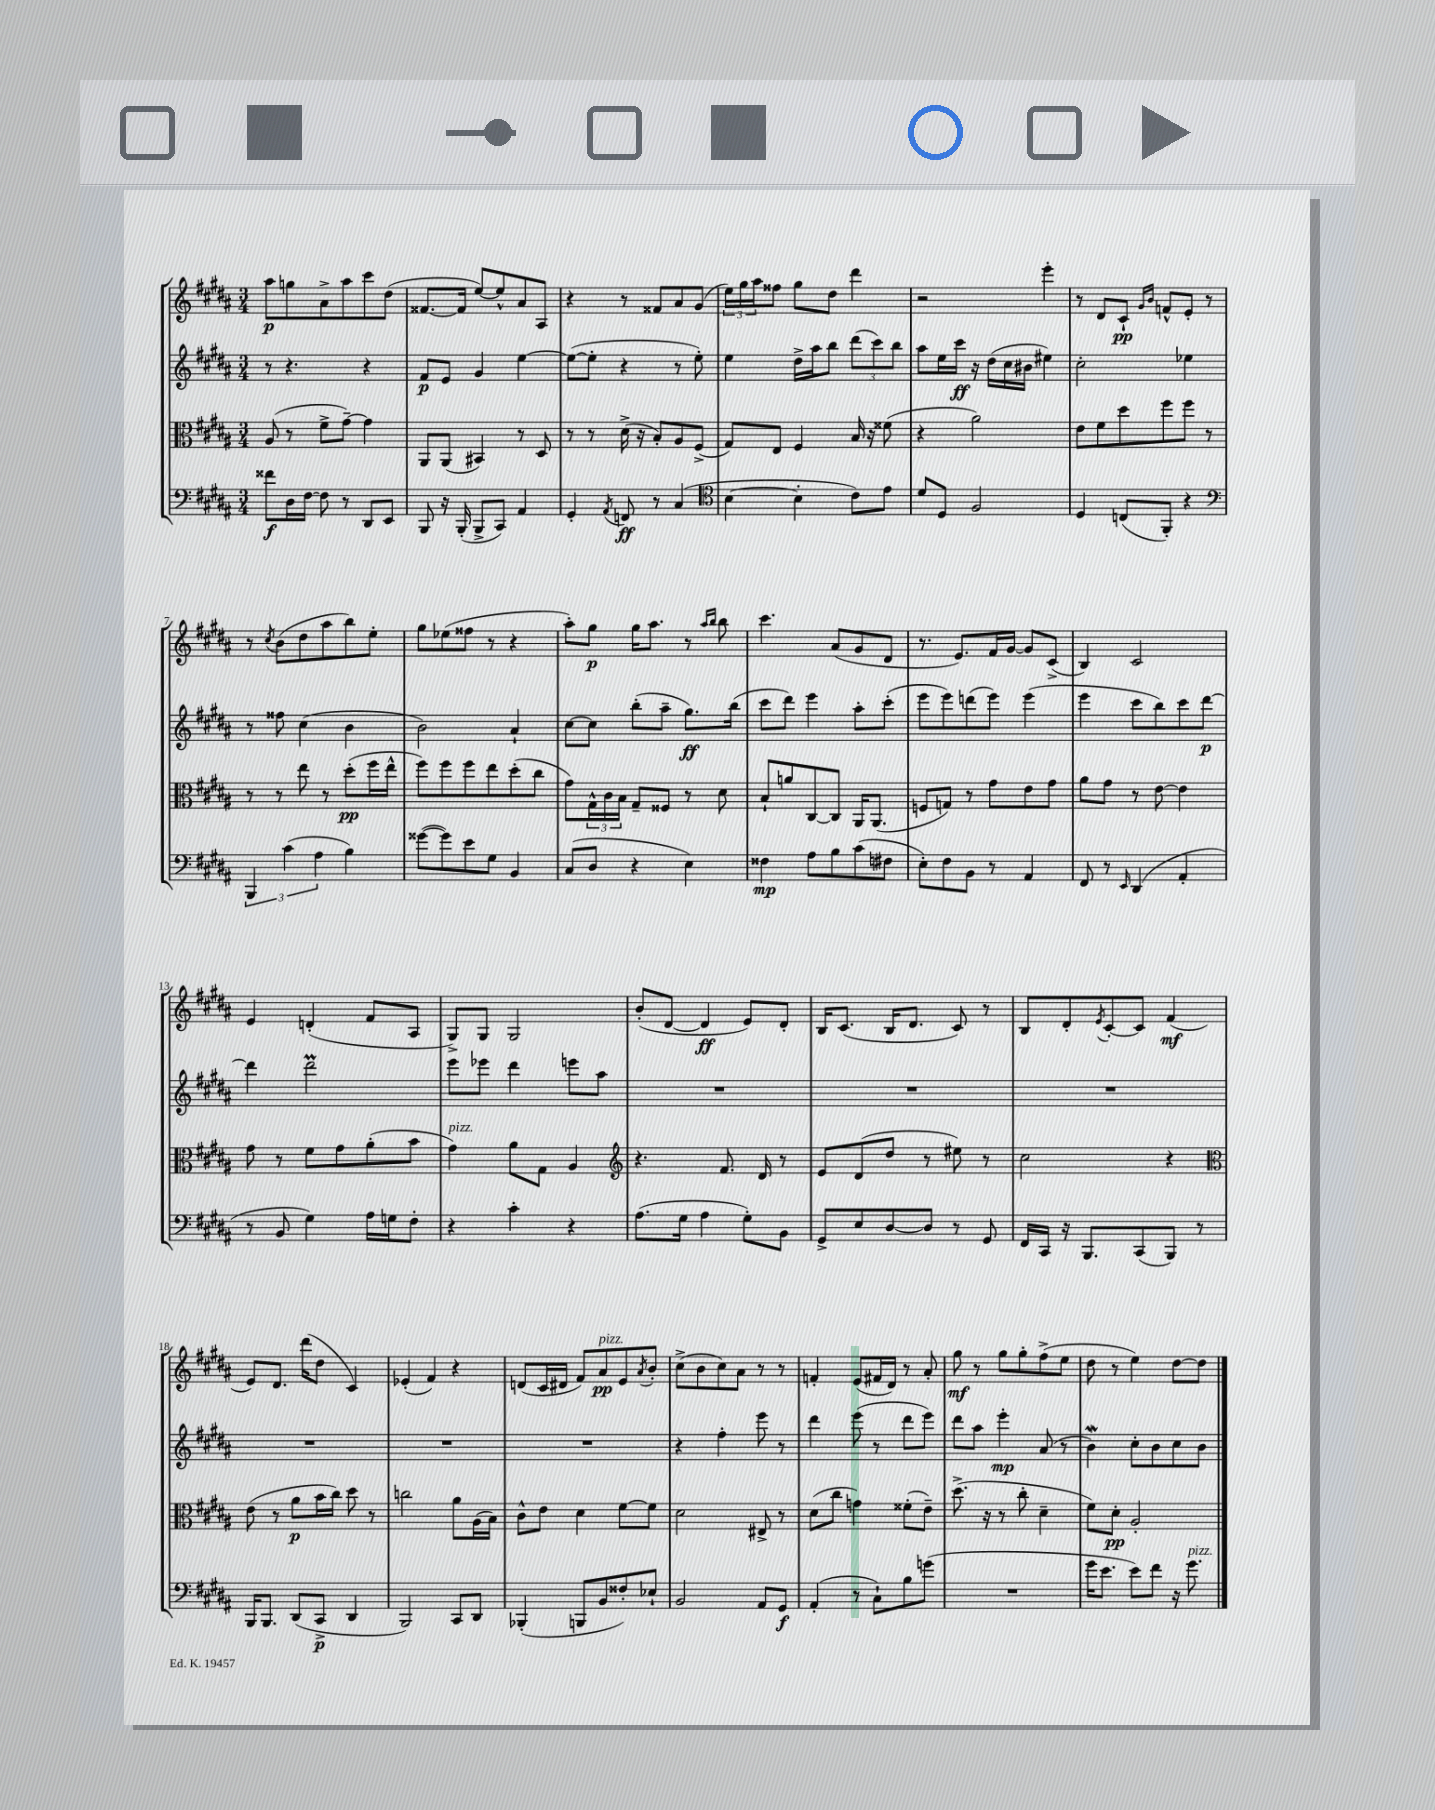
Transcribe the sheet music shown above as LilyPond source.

<<
\new StaffGroup <<
\new Staff = "s0" {
    \clef treble \key b \major \numericTimeSignature \time 3/4
    ais''8\p g''8 ais'8-> ais''8 cis'''8 dis''8( |
    fisis'8.~ fisis'16 e''8~) e''8-^ ais'8 ais8 |
    r4 r8 fisis'8 ais'8 gis'8( |
    \tuplet 3/2 { e''16) gis''16 ais''16 } fisis''8 gis''8 dis''8 dis'''4 |
    r2 e'''4-. |
    r8 dis'8 cis'8-!\pp \grace { gis'16 b'16 } f'8-^ e'8-. r8 |
    r8 \acciaccatura { cis''8 } b'8( dis''8 ais''8 b''8) e''8-. |
    gis''8 ees''8( fisis''8 r8 r4 |
    ais''8-.) gis''8\p gis''16 ais''8. r8 \grace { ais''16 b''16 } b''8 |
    cis'''4. ais'8( gis'8 dis'8 |
    r8. e'8.) fis'16 gis'16~ gis'8 cis'8->( |
    b4) cis'2 |
    e'4 d'4-.( fis'8 ais8 |
    gis8->) gis8 gis2 |
    b'8-.( dis'8~ dis'4\ff e'8) dis'8-. |
    b16 cis'8.( b16 dis'8. cis'8) r8 |
    b8 dis'8-. \acciaccatura { e'8 } cis'8~-. cis'8 fis'4\mf( |
    e'8) dis'8. dis'''16( dis''8 cis'4) |
    ees'4-.( fis'4) r4 |
    d'8( cis'16 dis'16 fis'8) ais'8\pp^\markup { \italic "pizz." } e'8 \acciaccatura { ais'8 } b'8-. |
    cis''8->( b'8 cis''8) ais'8 r8 r8 |
    f'4-. e'8( fis'16 dis'16) r8 ais'8-. |
    gis''8\mf r8 gis''8 gis''8-. fis''8->( e''8 |
    dis''8 r8 e''4) dis''8~ dis''8 \bar "|." |
}
\new Staff = "s1" {
    \clef treble \key b \major \numericTimeSignature \time 3/4
    r8 r4. r4 |
    fis'8\p e'8 gis'4 e''4~ |
    e''8~( e''8-. r4 r8 e''8-.) |
    e''4 dis''16-> ais''16 b''8 \tuplet 3/2 { dis'''8( cis'''8) b''8 } |
    ais''8 e''16 cis'''16\ff r16 dis''16( cis''16 bis'16 eis''4) |
    cis''2-. ees''4 |
    r8 fisis''8 cis''4( b'4 |
    b'2) ais'4-! |
    cis''8~ cis''8 b''8-.( ais''8-- gis''8.\ff) b''16( |
    cis'''8 dis'''8) e'''4 ais''8-. cis'''8-.( |
    e'''8 e'''8) d'''8( e'''8) e'''4( |
    e'''4 cis'''8 b''8) cis'''8 dis'''8~\p |
    dis'''4 dis'''2\prall |
    e'''8 ees'''8 dis'''4 e'''8 ais''8 |
    R2. |
    R2. |
    R2. |
    R2. |
    R2. |
    R2. |
    r4 fis''4-. e'''8 r8 |
    dis'''4 e'''8( r8 dis'''8 e'''8) |
    dis'''8 ais''8 e'''4-.\mp ais'8( r8 |
    b'4\mordent) cis''8-. b'8 cis''8 b'8 \bar "|." |
}
\new Staff = "s2" {
    \clef alto \key b \major \numericTimeSignature \time 3/4
    ais8( r8 fis'8-> gis'8~--) gis'4 |
    ais,8 ais,8( bis,4) r8 dis8 |
    r8 r8 dis'16->( r16 b8-.) ais8 fis8->( |
    gis8) e8 fis4 b16 r16 fisis'8( |
    r4 ais'2) |
    e'8 fis'8 dis''8 fis''8 fis''8 r8 |
    r8 r8 e''8 r8 dis''8-.\pp( fis''16 e''16-^ |
    fis''8) fis''8 fis''8 e''8 dis''8-.( cis''8 |
    gis'8) \tuplet 3/2 { gis16-^ cis'16 b16 } gis8-- fisis8 r8 dis'8 |
    b8-! a'8 cis8~ cis8 ais,16 ais,8.( |
    f8 g8) r8 gis'8 e'8 gis'8 |
    ais'8 gis'8 r8 e'8~ e'4 |
    gis'8 r8 fis'8 gis'8 ais'8-.( b'8 |
    gis'4^\markup { \italic "pizz." }) ais'8 gis8 ais4 |
    \clef treble r4. fis'8. dis'16 r8 |
    e'8 dis'8( dis''8 r8 eis''8) r8 |
    cis''2 r4 |
    \clef alto e'8( r8 ais'8\p b'16 cis''16) dis''8 r8 |
    c''2 ais'8 ais16( b16) |
    cis'8-^ e'8 dis'4 fis'8~ fis'8 |
    dis'2 eis8-> r8 |
    dis'8( cis''8 g'4) fisis'8-.( e'8--) |
    dis''8.->( r16 r8 cis''8-. dis'4-- |
    fis'8) dis'8-.\pp ais2-. \bar "|." |
}
\new Staff = "s3" {
    \clef bass \key b \major \numericTimeSignature \time 3/4
    fisis'8\f dis16 fis16~ fis8 r8 dis,8 e,8 |
    b,,8 r16 b,,16-.( b,,8-> cis,8) ais,4 |
    gis,4-. \acciaccatura { ais,8 } f,8\ff r8 cis4( |
    \clef tenor b4~ b4-. cis'8) e'8 |
    dis'8 dis8 fis2 |
    dis4 c8( fis,8-.) r4 |
    \clef bass \tuplet 3/2 { b,,4 cis'4( ais4 } b4) |
    gisis'8~( gisis'8) e'8 gis8 b,4 |
    cis8( dis8 r4 e4) |
    fisis4\mp ais8 b8 cis'8( fis8 |
    e8-.) fis8 b,8 r8 ais,4 |
    fis,8 r8 \grace { e,16 } dis,4( ais,4-. |
    r8 b,8 gis4) ais16 g16 fis8-. |
    r4 cis'4-. r4 |
    ais8.( gis16 ais4 gis8-.) b,8 |
    gis,8-> e8 dis8~ dis8 r8 gis,8 |
    fis,16 cis,16 r16 b,,8. cis,8( b,,8) r8 |
    b,,16 b,,8. dis,8( cis,8->\p dis,4 |
    b,,2) cis,8 dis,8 |
    bes,,4-.( b,,8 b,8 fisis8-.) ees8-! |
    b,2 ais,8 gis,8\f |
    ais,4-.( r8 cis8-!) b8 g'8( |
    R2. |
    gis'16 e'8. e'8) fis'8 r16 gis'8.^\markup { \italic "pizz." } \bar "|." |
}
>>
>>
